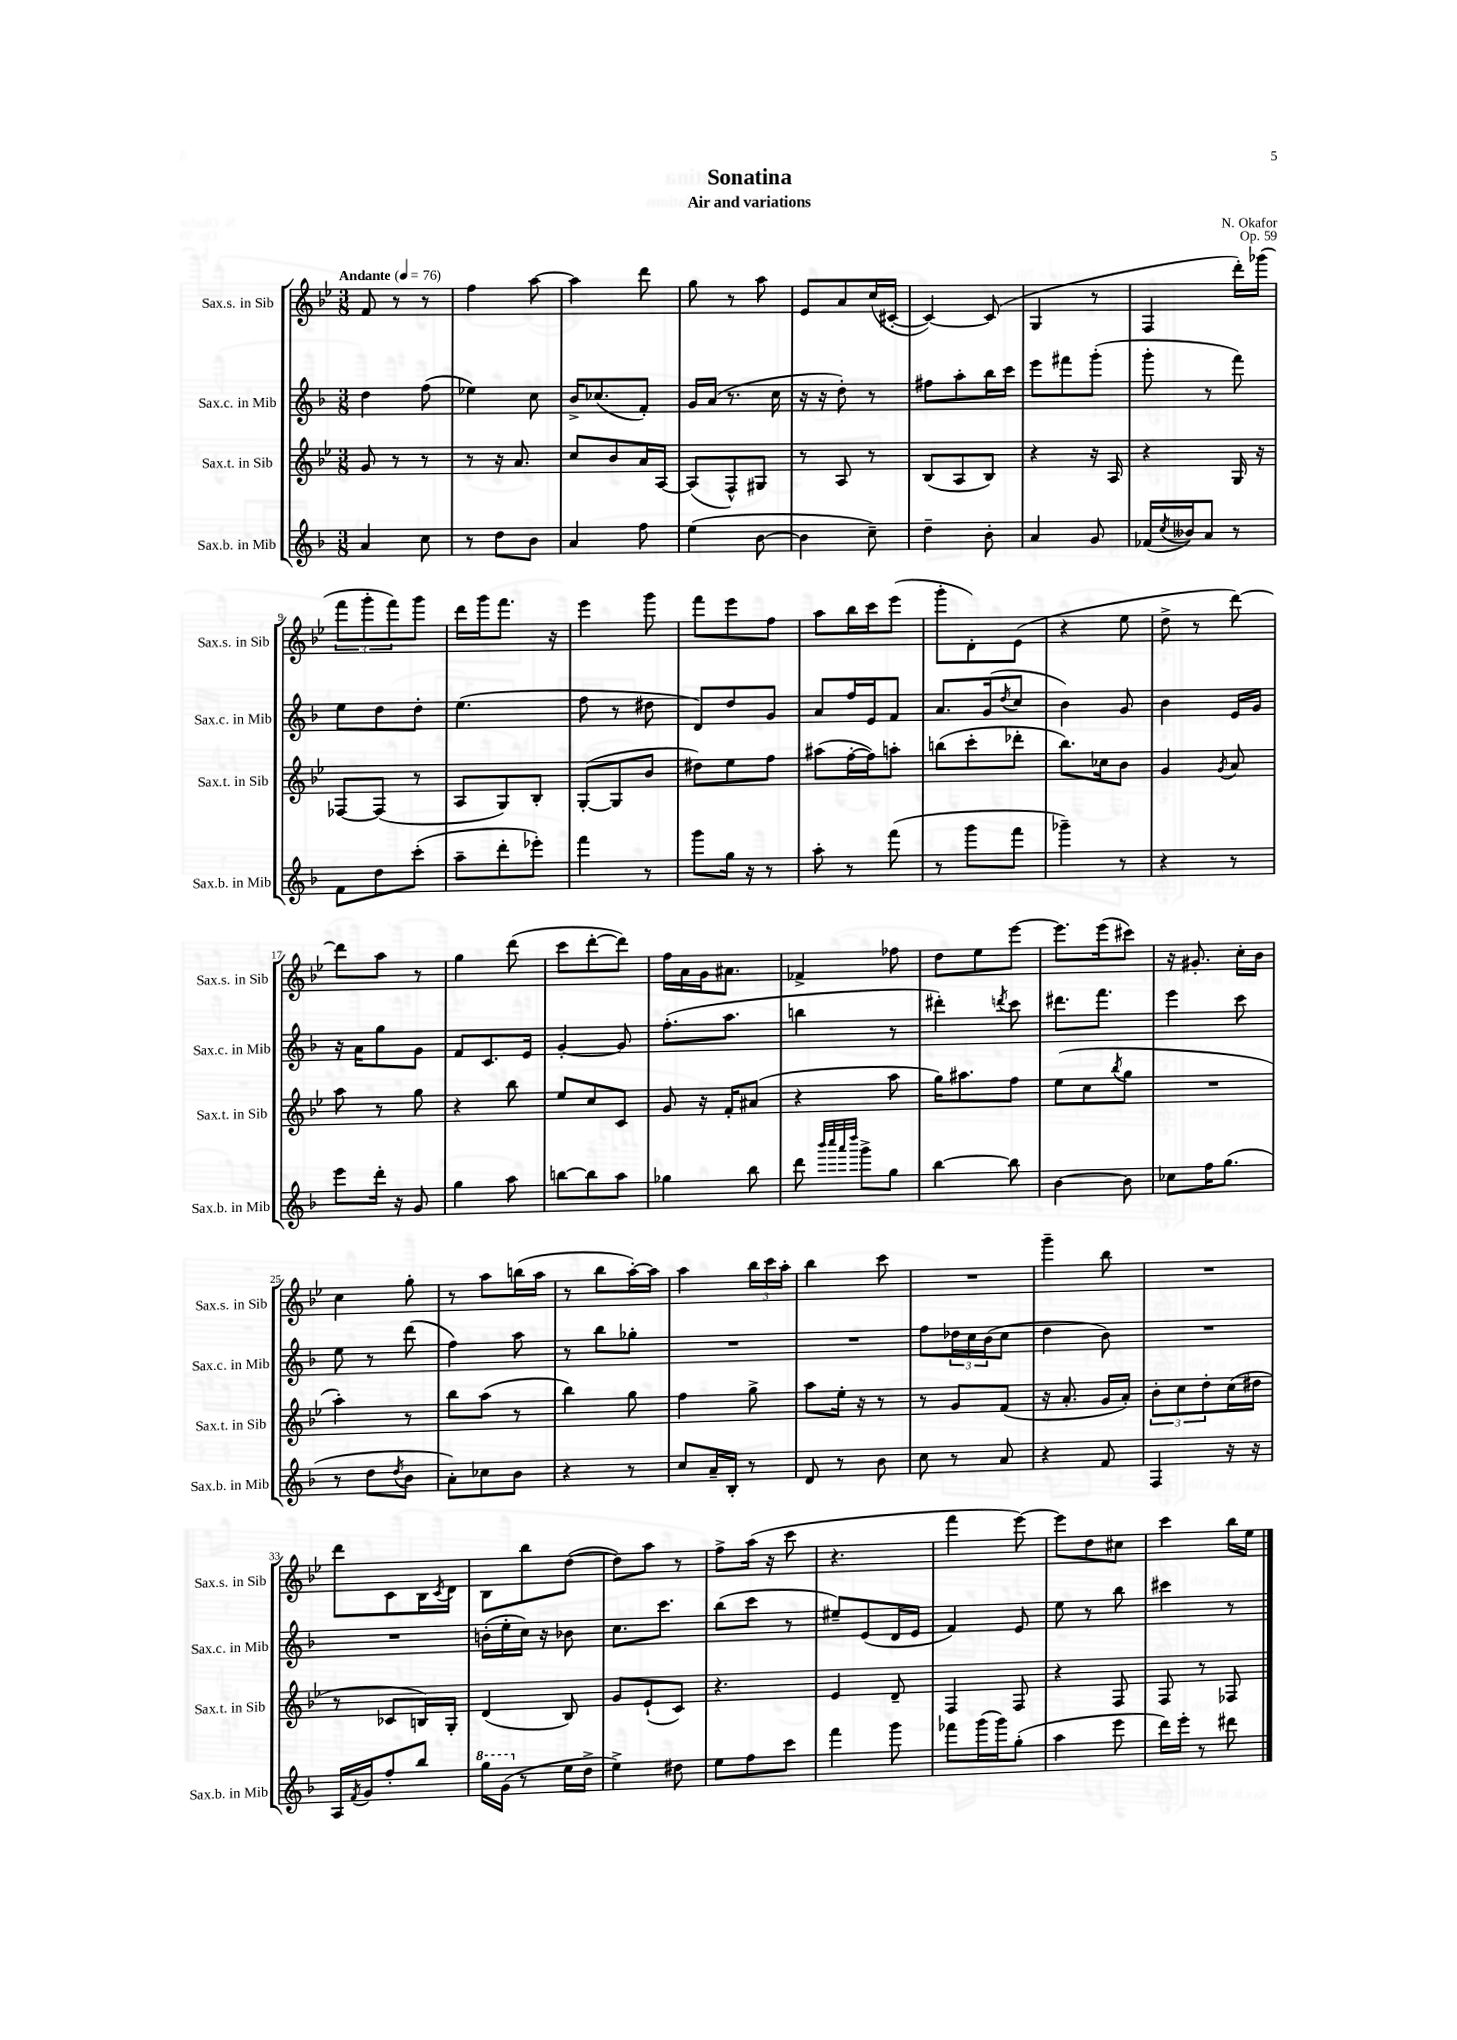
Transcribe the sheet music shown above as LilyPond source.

\header { title = "Sonatina" composer = "N. Okafor" subtitle = "Air and variations" opus = "Op. 59" }
<<
\new StaffGroup <<
\new Staff = "s0" \with { instrumentName = "Sax.s. in Sib" shortInstrumentName = "Sax.s. in Sib" } {
    \clef treble \key bes \major \numericTimeSignature \time 3/8 \tempo "Andante" 4 = 76
    f'8 r8 r8 |
    f''4 a''8~ |
    a''4 d'''8 |
    g''8 r8 a''8 |
    ees'8 a'8 c''16( cis'16~-. |
    cis'4~) cis'8( |
    g4 r8 |
    f4 d'''16-.) ges'''16( |
    \tuplet 3/2 { f'''8 g'''8-. f'''8) } g'''8 |
    d'''16 g'''16 f'''8. r16 |
    ees'''4 g'''8 |
    f'''8 ees'''8 f''8 |
    a''8 bes''16 c'''16 ees'''8( |
    g'''8-. d'8-.) ees'8( |
    r4 ees''8 |
    d''8-> r8 d'''8~) |
    d'''8 a''8 r8 |
    g''4 d'''8( |
    c'''8 d'''8~-. d'''8) |
    f''16 a'16 g'16 ais'8. |
    fes'4-> fes''8 |
    d''8 ees''8 ees'''8~ |
    ees'''8. ees'''16( cis'''8) |
    r16 gis'8.-. c''16-. bes'16 |
    c''4 g''8-. |
    r8 a''8 b''16( a''16 |
    r8 bes''8 a''16~-.) a''16 |
    a''4 \tuplet 3/2 { bes''16 c'''16 a''16-. } |
    bes''4 c'''8 |
    R4. |
    g'''4-- bes''8 |
    R4. |
    d'''8 c'8 bes16 \acciaccatura { c'8 } d'16 |
    bes8 bes''8 d''8~( |
    d''8) a''8 r8 |
    f''8-> a''16( r16 c'''8 |
    r4. |
    f'''4 ees'''8~) |
    ees'''8 d''8 cis''8 |
    c'''4 bes''16 ees''16 \bar "|." |
}
\new Staff = "s1" \with { instrumentName = "Sax.c. in Mib" shortInstrumentName = "Sax.c. in Mib" } {
    \clef treble \key f \major \numericTimeSignature \time 3/8
    d''4 f''8( |
    ees''4) c''8 |
    bes'16-> ces''8.( f'8-.) |
    g'16 a'16( r8. c''16 |
    r16 r16 d''8-.) r8 |
    fis''8 a''8-. bes''16 c'''16 |
    e'''8 fis'''8 g'''8-.( |
    g'''8-. r8 f'''8) |
    e''8 d''8 d''8-. |
    e''4.( |
    f''8 r8 dis''8 |
    d'8) d''8 g'8 |
    a'8 f''16 e'16 f'8 |
    a'8. g'16( \acciaccatura { d''8 } c''8 |
    bes'4) g'8 |
    bes'4 e'16 g'16 |
    r16 a'16 g''8 g'8 |
    f'8 c'8. e'16 |
    g'4~-. g'8 |
    f''8.-.( a''8. |
    b''4 r8 |
    dis'''4-.) \acciaccatura { d'''8 } c'''8 |
    dis'''8. f'''8. |
    e'''4 c'''8 |
    e''8 r8 d'''8( |
    f''4) a''8 |
    r8 bes''8 ges''8-. |
    R4. |
    R4. |
    f''8 \tuplet 3/2 { des''16 c''16 bes'16( } c''8 |
    d''4 bes'8) |
    R4. |
    R4. |
    b'16-.( e''16-. c''16) r16 bes'8 |
    c''8. c'''8. |
    bes''8( c'''8 r8 |
    eis''8--) e'8( d'16 e'16 |
    f'4) e'8 |
    e''8 r8 bes''8 |
    cis'''4 r8 \bar "|." |
}
\new Staff = "s2" \with { instrumentName = "Sax.t. in Sib" shortInstrumentName = "Sax.t. in Sib" } {
    \clef treble \key bes \major \numericTimeSignature \time 3/8
    g'8 r8 r8 |
    r8 r16 a'8. |
    c''8 bes'8 a'16 a16~ |
    a8( f8-^) gis8 |
    r8 a8 r8 |
    bes8( a8 bes8) |
    r4 r16 a16 |
    r4 g16 r16 |
    fes8~ fes8( r8 |
    a8 g8) bes8-. |
    g8~-.( g8 bes'8 |
    dis''8) ees''8 f''8 |
    ais''8( f''16~-. f''16) a''8-. |
    b''8( c'''8-. des'''8-. |
    bes''8.) ces''16 bes'8 |
    g'4 \acciaccatura { g'8 } a'8 |
    a''8 r8 g''8 |
    r4 bes''8 |
    ees''8 c''8 c'8 |
    g'8 r16 f'16-. ais'8( |
    r4 a''8 |
    g''16) ais''8. f''8 |
    ees''8( c''8 \acciaccatura { bes''8 } g''8 |
    R4. |
    a''4-.) r8 |
    bes''8 a''8( r8 |
    bes''4) g''8 |
    f''4 g''8-> |
    a''8 ees''16-. r16 r8 |
    r8 g'8 f'8( |
    r16 a'8.-. g'16 a'16-.) |
    \tuplet 3/2 { bes'8-. c''8 d''8-. } c''16( dis''16 |
    r8 ces'8 b16) g16-. |
    d'4( bes8) |
    g'8 ees'8-!( c'8) |
    r4. |
    ees'4 d'8-- |
    f4 f8 |
    r4 f8 |
    f8 r8 fes8 \bar "|." |
}
\new Staff = "s3" \with { instrumentName = "Sax.b. in Mib" shortInstrumentName = "Sax.b. in Mib" } {
    \clef treble \key f \major \numericTimeSignature \time 3/8
    a'4 c''8 |
    r8 d''8 bes'8 |
    a'4 f''8 |
    e''4( bes'8~ |
    bes'4 c''8--) |
    d''4-- bes'8-. |
    a'4 g'8 |
    fes'16( \acciaccatura { c''8 } beses'16) a'8 r8 |
    f'8 d''8 c'''8-.( |
    a''8-- d'''8-. ees'''8-.) |
    f'''4 r8 |
    g'''8 g''16 r16 r8 |
    a''8-. r8 f'''8( |
    r8 g'''8 f'''8 |
    ges'''4--) r8 |
    r4 r8 |
    e'''8 d'''16-. r16 g'8 |
    g''4 a''8 |
    b''8~ b''8 a''8 |
    ges''4 bes''8 |
    d'''8 \grace { bes'''32 c''''32 a'''32 d''''32 } g'''8-> g''8 |
    bes''4~ bes''8 |
    bes'4~ bes'8 |
    ces''8 f''16 g''8.( |
    r8 d''8 \acciaccatura { d''8 } bes'8 |
    a'8-.) ces''8 bes'8 |
    r4 r8 |
    c''8 a'16-- bes16-. r8 |
    d'8 r8 bes'8 |
    c''8 r8 a'8 |
    r4 f'8 |
    f4 r16 r16 |
    a16 \acciaccatura { f'8 } g'16 f''8-. bes''8 |
    \ottava #1 g'''16 g''16( \ottava #0 r8 e''16 d''16-> |
    e''4->) dis''8 |
    e''8 f''8 c'''8 |
    f'''4 g'''8 |
    fes'''8 g'''16( g'''16) g''8-.( |
    a''4 e'''8 |
    d'''16) e'''16-. r8 dis'''8 \bar "|." |
}
>>
>>
